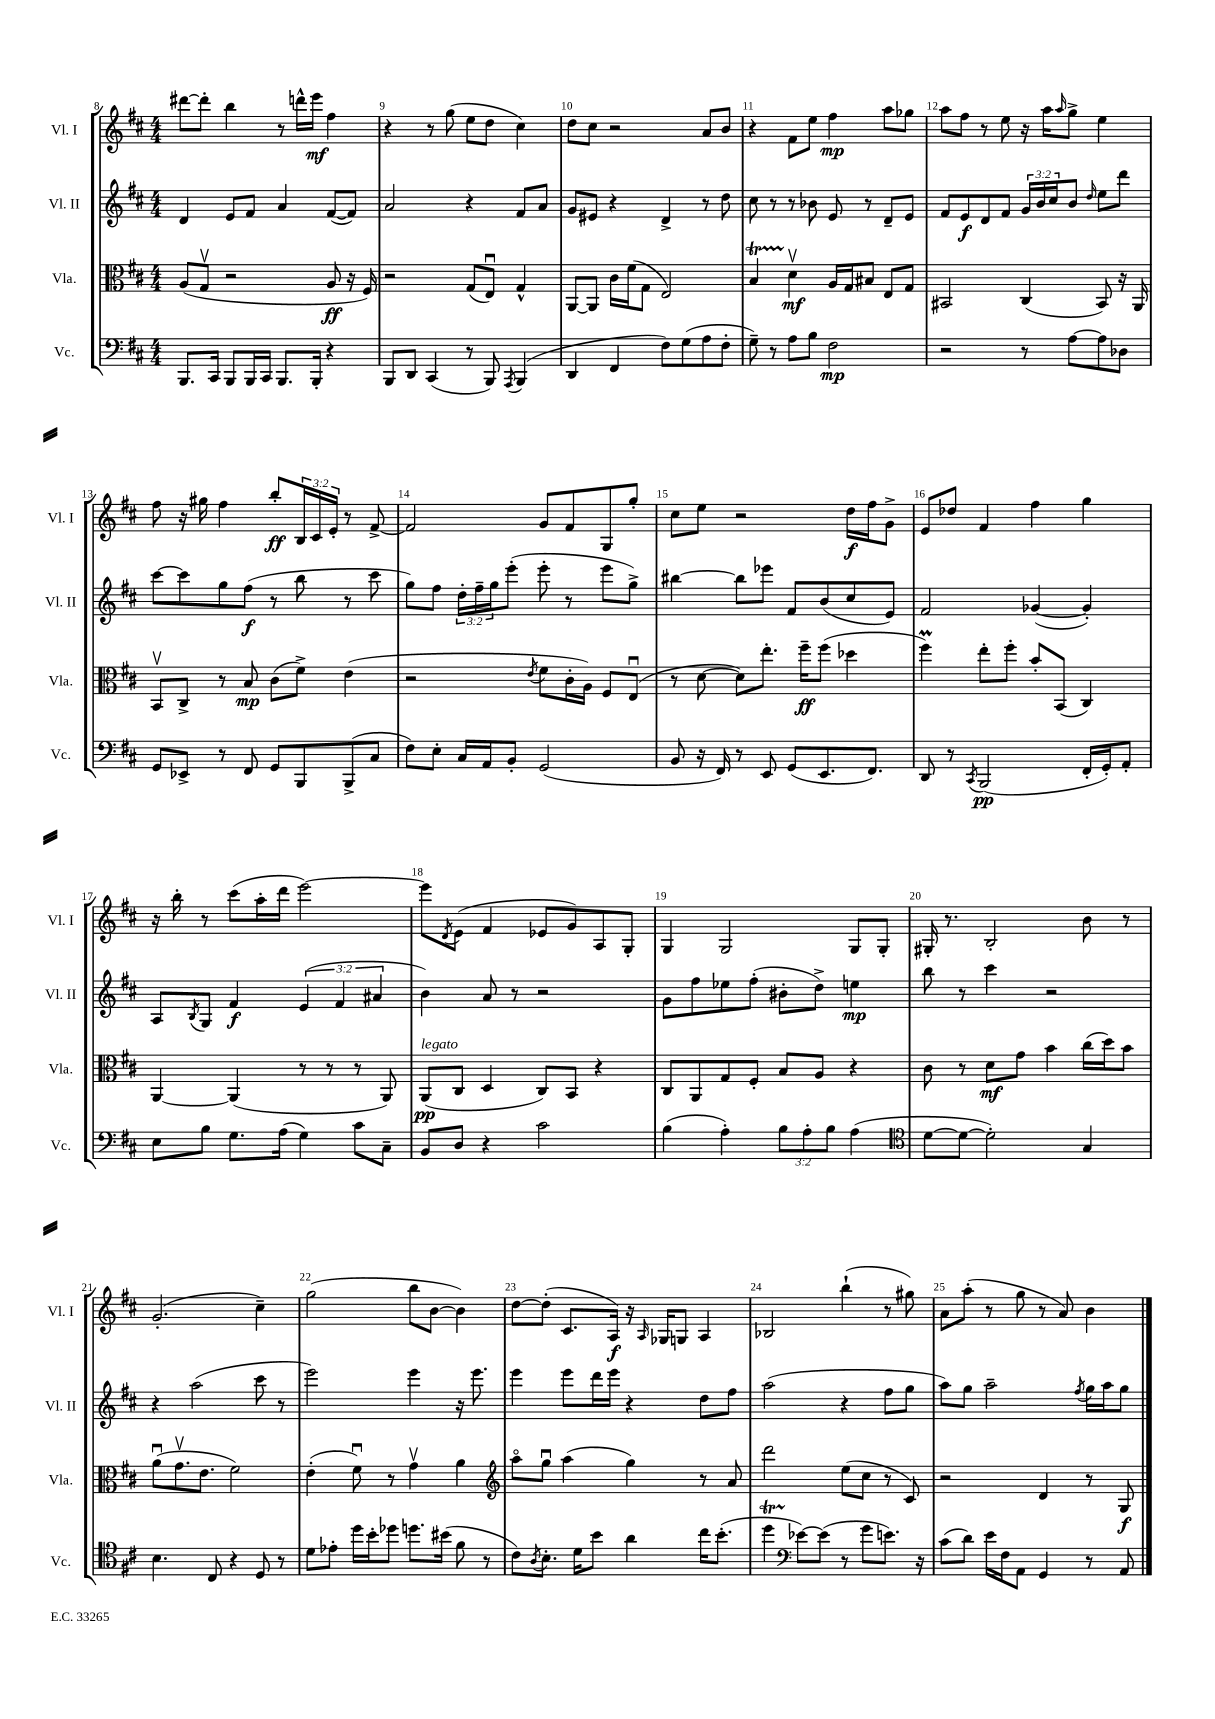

**kern	**kern	**kern	**kern
*staff4	*staff3	*staff2	*staff1
*clefF4	*clefC3	*clefG2	*clefG2
*k[f#c#]	*k[f#c#]	*k[f#c#]	*k[f#c#]
*M4/4	*M4/4	*M4/4	*M4/4
8.BBB/L	(8A/L	4d/	[8ddd#\L
.	8Gv/J	.	8ddd#'\]J
16CC#/Jk	.	.	.
8BBB/L	2r	8e/L	4bb\
16BBB/L	.	8f#/J	.
16CC#/JJ	.	.	.
8.BBB/L	.	4a/	8r
.	.	.	16ddd^^\LL
16BBB'/Jk	.	.	16eee\JJ
4r	8A/	([8f#/L	4ff#\
.	16r	8f#/]J)	.
.	16F#/)	.	.
=	=	=	=
8BBB/L	2r	2a/	4r
8DD/J	.	.	.
(4CC#/	.	.	8r
.	.	.	(8gg\
8r	(8G/L	4r	8ee\L
8BBB/)	8Eu/J)	.	8dd\J
8qAAA/	.	.	.
(4BBB/	4G^^/	8f#/L	4cc#\)
.	.	8a/J	.
=	=	=	=
4DD/	[8AA/L	8g/L	8dd\L
.	8AA/]J	8e#/J	8cc#\J
4FF#/	16c#\LL	4r	2r
.	(16f#\J	.	.
.	8G\J	.	.
8F#\L)	2E/)	4d^/	.
(8G\	.	.	.
8A\	.	8r	8a/L
8F#'\J	.	8dd\	8b/J
=	=	=	=
8G~\)	4B/	8cc#\	4r
8r	.	8r	.
8A\L	4dv\	8r	8f#\L
8B\J	.	8b-\	8ee\J
2F#\	16A/LL	8e/	4ff#\
.	16G/J	.	.
.	8B#/J	8r	.
.	8E/L	8d~/L	8aa\L
.	8G/J	8e/J	8gg-\J
=	=	=	=
2r	2BB#/	8f#/L	8aa\L
.	.	8e/	8ff#\J
.	.	8d/	8r
.	.	8f#/J	8ee\
8r	(4C#/	24g/LL	16r
.	.	24b/	.
.	.	.	16aa\LK
.	.	24cc#/J	.
.	.	.	16qqaa/
[8A\L	.	8b/J	8gg^\J
.	.	16qqdd/	.
8A\]	8BB#/)	8ee\L	4ee\
8D-\J	16r	8ddd\J	.
.	16AA/	.	.
=	=	=	=
8GG/L	8BBv/L	[8ccc#\L	8ff#\
8EE-^/J	8C#^/J	8ccc#\]	16r
.	.	.	16gg#\
8r	8r	8gg\	4ff#\
8FF#/	8B/	(8ff#\J	.
8GG/L	(8c#\L	8r	8bb'/L
8BBB/	8f#^\J)	8bb\	24B/L
.	.	.	24c#/
.	.	.	24e'/JJ
(8BBB^/	(4e\	8r	8r
8C#/J	.	8ccc#\	[8f#^/
=	=	=	=
8F#\L)	2r	8gg\L)	2f#/]
8E'\J	.	8ff#\J	.
16C#/LL	.	24dd'\LL	.
.	.	24ff#~\	.
16AA/J	.	.	.
.	.	24gg\J	.
8BB'/J	.	(8eee'\J	.
.	8qe/	.	.
(2GG/	8f#\L	8eee'\	8g/L
.	16c#'\L	8r	8f#/
.	16A\JJ)	.	.
.	8F#/L	8eee\L	8G/
.	(8Eu/J	8gg^\J)	8gg'/J
=	=	=	=
8BB/	8r	[4bb#\	8cc#\L
16r	[8d\	.	8ee\J
16FF#/)	.	.	.
8r	8d\]L)	8bb#\]L	2r
8EE/	8.ee'\J	8eee-\J	.
(8GG/L	.	8f#/L	.
.	16ff#~\LK	.	.
8.EE/	(8ff#\J	(8b/	.
.	4dd-\	8cc#/	16dd\LL
8.FF#/J)	.	.	16ff#\J
.	.	8e/J)	8g^\J
=	=	=	=
8DD/	4ff#\)	2f#/	8e/L
8r	.	.	8dd-/J
8qCC#/	.	.	.
(2BBB/	8ee'\L	.	4f#/
.	8ff#'\J	.	.
.	8b'/L	([4g-/	4ff#\
.	(8BB/J	.	.
16FF#'/LL	4C#/)	4g-'/])	4gg\
16GG'/J)	.	.	.
8AA'/J	.	.	.
=	=	=	=
8E\L	[4AA/	8A/L	16r
.	.	.	16bb'\
.	.	8qB/	.
8B\J	.	8G/J	8r
8.G\L	(4AA/]	4f#/	(8ccc#\L
.	.	.	16aa'\L
(16A\Jk	.	.	16ddd\JJ
4G\)	8r	(6e/	[2eee\)
.	8r	.	.
.	.	6f#/	.
8c#\L	8r	.	.
.	.	6a#/	.
8C#~\J	8AA/)	.	.
=	=	=	=
8BB/L	(8AA/L	4b\)	8eee\]L
.	.	.	8qd/
8D/J	8C#/J	.	(8e\J
4r	4D/	8a/	4f#/
.	.	8r	.
2c#\	8C#/L)	2r	8e-/L
.	8BB/J	.	8g/)
.	4r	.	8A/
.	.	.	8G'/J
=	=	=	=
(4B\	8C#/L	8g\L	4G/
.	8AA/	8ff#\	.
4A'\)	8G/	8ee-\	2G/
.	8F#'/J	(8ff#'\J	.
12B\L	8B/L	8b#'\L	.
12A'\	.	.	.
.	8A/J	8dd^\J)	.
12B\J	.	.	.
(4A\	4r	4ee\	8G/L
.	.	.	8G'/J
=	=	=	=
*clefC4	*	*	*
[8d\L	8c#\	8bb\	16G#'/
.	.	.	8.r
8d\_J	8r	8r	.
2d'\])	8d\L	4ccc#\	2B'/
.	8g\J	.	.
.	4b\	2r	.
4G/	(16cc#\LL	.	8b\
.	16dd\J)	.	.
.	8b\J	.	8r
=	=	=	=
4.B\	(8au\L	4r	(2.g'/
.	8.gv\	.	.
.	.	(2aa\	.
.	8.e\J	.	.
8C#/	.	.	.
4r	2f#\)	.	.
8D/	.	8ccc#\	4cc#~\)
8r	.	8r	.
=	=	=	=
8d\L	(4e'\	2eee\)	(2gg\
8e-'\J	.	.	.
16dd\LL	8f#u\)	.	.
16b'\J	.	.	.
8dd-\J	8r	.	.
8.dd\L	4gv\	4eee\	8bb\L
.	.	.	[8b\J
(16b#\Jk	.	.	.
8f#\	4a\	16r	4b\])
.	.	8.eee\	.
8r	.	.	.
=	=	=	=
*	*clefG2	*	*
8c#\L)	8aao\L	4eee\	[8dd\L
8qA/	.	.	.
8.B'\J	8ggu\J	.	(8dd'\]J
.	(4aa\	8eee\L	8.c#/L
16d\LK	.	.	.
8b\J	.	16ddd\L	.
.	.	16eee\JJ	16A/Jk)
4a\	4gg\)	4r	16r
.	.	.	16qqA/
.	.	.	16G-/LK
.	.	.	8G/J
16cc#\LK	8r	8dd\L	4A/
(8.b'\J	.	.	.
.	8a/	8ff#\J	.
=	=	=	=
4dd\	2ddd\	(2aa\	2B-/
*clefF4	*	*	*
[8e-\L)	.	.	.
(8e-\]J	.	.	.
8r	(8ee\L	4r	(4bb`\
8g\L	8cc#\J	.	.
8.e\J)	8r	8ff#\L	8r
.	8c#/)	8gg\J	8gg#\)
16r	.	.	.
=	=	=	=
(8c#\L	2r	8aa\L)	8a\L
8d\J)	.	8gg\J	(8aa'\J
16e\LL	.	2aa~\	8r
16F#\J	.	.	.
8AA\J	.	.	8gg\
4GG/	4d/	.	8r
.	.	.	8a/)
.	.	8qff#/	.
8r	8r	16gg\LL	4b\
.	.	16aa\J	.
8AA/	8G/	8gg\J	.
==	==	==	==
*-	*-	*-	*-
